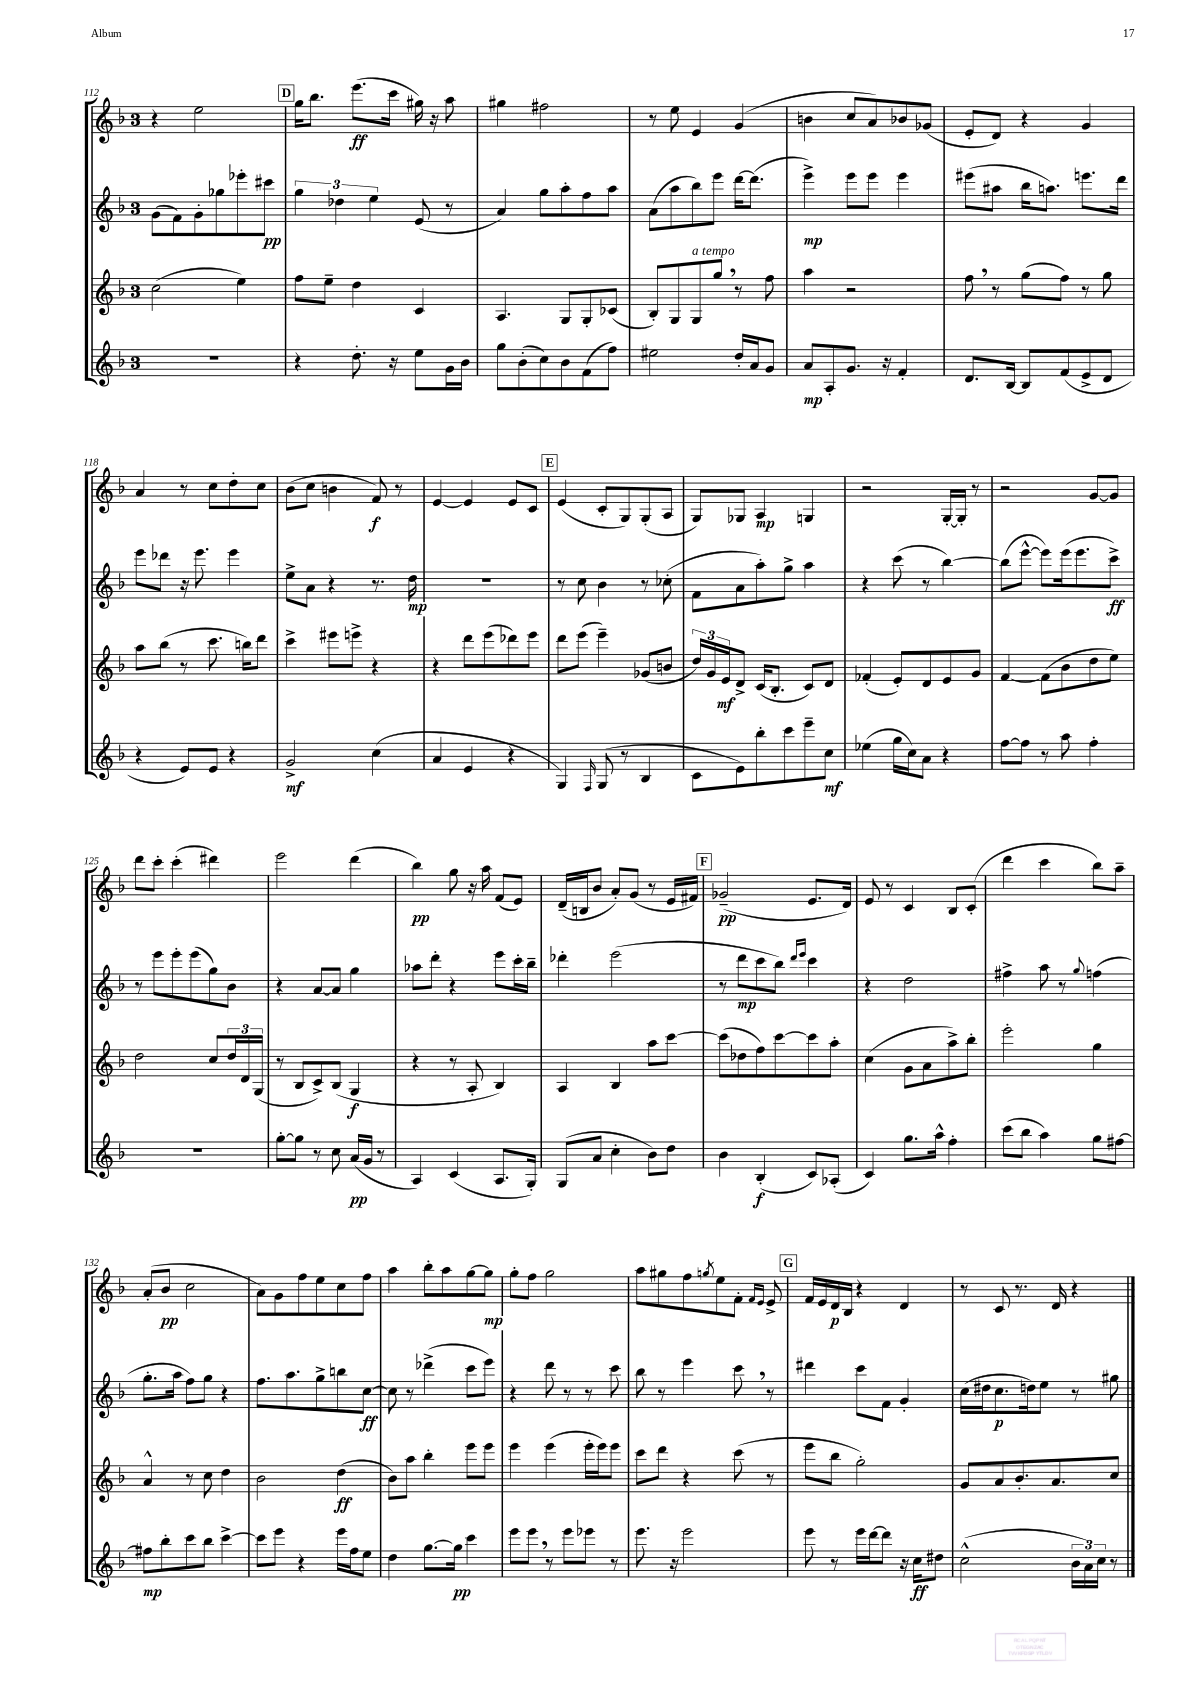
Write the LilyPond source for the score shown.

<<
\new StaffGroup <<
\new Staff = "s0" {
    \clef treble \key f \major \once \override Staff.TimeSignature.style = #'single-digit \time 3/4
    r4 e''2 |
    \mark \markup { \box "D" } g''16 bes''8. e'''8.\ff( c'''16 gis''16) r16 a''8 |
    gis''4 fis''2 |
    r8 e''8 e'4 g'4( |
    b'4 c''8 a'8) bes'8 ges'8( |
    e'8-. d'8) r4 g'4 |
    a'4 r8 c''8 d''8-. c''8 |
    bes'8( c''8 b'4 f'8\f) r8 |
    e'4~ e'4 e'8 c'8 |
    \mark \markup { \box "E" } e'4( c'8-. g8) g8-.( a8 |
    g8) ges8 a4\mp g4 |
    r2 g16~-. g16-. r8 |
    r2 g'8~ g'8 |
    d'''8 c'''8-. c'''4-.( dis'''4) |
    e'''2 d'''4( |
    bes''4\pp) g''8 r16 a''16 f'8( e'8) |
    d'16--( b16 bes'8 a'8-.) g'8( r8 e'16 fis'16) |
    \mark \markup { \box "F" } ges'2--\pp( e'8. d'16) |
    e'8 r8 c'4 bes8 c'8-.( |
    d'''4 c'''4 bes''8) a''8-- |
    a'8-.( bes'8\pp c''2 |
    a'8) g'8 f''8 e''8 c''8 f''8 |
    a''4 bes''8-. a''8 g''8~ g''8\mp |
    g''8-. f''8 g''2 |
    a''8 gis''8 f''8 \acciaccatura { g''8 } e''8 f'8-. \grace { f'16 e'16 } e'8-> |
    \mark \markup { \box "G" } f'16 e'16 d'16\p bes16 r4 d'4 |
    r8 c'8 r8. d'16 r4 \bar "|." |
}
\new Staff = "s1" {
    \clef treble \key f \major \once \override Staff.TimeSignature.style = #'single-digit \time 3/4
    g'8( f'8) g'8-. ges''8 ees'''8-. cis'''8\pp |
    \mark \markup { \box "D" } \tuplet 3/2 { g''4 des''4 e''4 } e'8( r8 |
    a'4) g''8 a''8-. f''8 a''8 |
    a'8( a''8 bes''8) e'''8 d'''16~ d'''8.( |
    e'''4->\mp) e'''8 e'''8 e'''4 |
    eis'''8( ais''8 bes''16 a''8.) e'''8. d'''16 |
    e'''8 des'''8 r16 e'''8. e'''4 |
    e''8-> a'8 r4 r8. d''16\mp |
    R2. |
    \mark \markup { \box "E" } r8 c''8 bes'4 r8 ces''8-.( |
    f'8 a'8 a''8-.) g''8-> a''4 |
    r4 c'''8( r8 bes''4~) |
    bes''8( e'''8~-^ e'''8) e'''16( e'''8. c'''8->\ff) |
    r8 e'''8 e'''8-. e'''8( g''8) bes'8 |
    r4 a'8~ a'8 g''4 |
    aes''8 d'''8-. r4 e'''8 c'''16-. bes''16-- |
    des'''4-. e'''2( |
    \mark \markup { \box "F" } r8 d'''8\mp c'''8 bes''8) \grace { d'''16 e'''16 } c'''4 |
    r4 d''2 |
    fis''4-> a''8 r8 \appoggiatura { g''8 } f''4( |
    g''8.-. a''16 f''8) g''8 r4 |
    f''8. a''8. g''8-> b''8 c''8~\ff |
    c''8 r8 des'''4->( c'''8 e'''8) |
    r4 d'''8 r8 r8 c'''8 |
    bes''8 r8 e'''4 c'''8 \breathe r8 |
    \mark \markup { \box "G" } dis'''4 c'''8 f'8 g'4-. |
    c''16( dis''16 c''8.\p d''16) e''8 r8 gis''8 \bar "|." |
}
\new Staff = "s2" {
    \clef treble \key f \major \once \override Staff.TimeSignature.style = #'single-digit \time 3/4
    c''2( e''4) |
    \mark \markup { \box "D" } f''8 e''8-- d''4 c'4 |
    a4. g8 g8-. ces'8( |
    bes8-.) g8 g8^\markup { \italic "a tempo" } g''8 \breathe r8 f''8 |
    a''4 r2 |
    f''8 \breathe r8 g''8( f''8) r8 g''8 |
    a''8 bes''8( r8 c'''8. b''16) d'''8 |
    c'''4-> eis'''8 e'''8-> r4 |
    r4 d'''8 e'''8( des'''8) e'''8 |
    \mark \markup { \box "E" } d'''8 e'''8( e'''4--) ges'8( b'8 |
    \tuplet 3/2 { d''16) g'16 e'16\mf } d'8-> c'16( bes8.-. c'8) d'8 |
    fes'4-.( e'8-.) d'8 e'8 g'8 |
    f'4~ f'8( bes'8 d''8 e''8) |
    d''2 c''8 \tuplet 3/2 { d''16 d'16 g16( } |
    r8 bes8 c'8->) bes8( g4\f |
    r4 r8 a8-. bes4) |
    a4 bes4 a''8 c'''8~ |
    \mark \markup { \box "F" } c'''8( des''8 f''8) c'''8~ c'''8 a''8-. |
    c''4( g'8 a'8 a''8->) bes''8-. |
    e'''2-. g''4 |
    a'4-^ r8 c''8 d''4 |
    bes'2 d''4\ff( |
    bes'8) a''8 bes''4-. e'''8 e'''8 |
    e'''4 e'''4( e'''16-. e'''16) e'''8 |
    c'''8 d'''8 r4 c'''8( r8 |
    \mark \markup { \box "G" } e'''8 bes''8 g''2-.) |
    g'8 a'8 bes'8.-. a'8. c''8 \bar "|." |
}
\new Staff = "s3" {
    \clef treble \key f \major \once \override Staff.TimeSignature.style = #'single-digit \time 3/4
    R2. |
    \mark \markup { \box "D" } r4 d''8.-. r16 e''8 g'16 bes'16 |
    g''8 bes'8-.( c''8) bes'8 f'8( f''8) |
    eis''2 d''16-. a'16 g'8 |
    a'8\mp a8-. g'8. r16 f'4-. |
    d'8. bes16~ bes8 f'8( e'8-> d'8 |
    r4 e'8) e'8 r4 |
    g'2->\mf c''4( |
    a'4 e'4 r4 |
    \mark \markup { \box "E" } g4) \grace { f16 } g8( r8 bes4 |
    c'8 e'8) bes''8-. c'''8 e'''8-- c''8\mf |
    ees''4( g''16 c''16) a'8 r4 |
    f''8~ f''8 r8 a''8 f''4-. |
    R2. |
    g''8~-. g''8 r8 c''8 a'16\pp( g'16 r8 |
    a4) c'4( a8. g16-.) |
    g8( a'8 c''4-. bes'8) d''8 |
    \mark \markup { \box "F" } bes'4 bes4-.\f( c'8) aes8-.( |
    c'4) g''8. a''16-^ f''4-. |
    c'''8( bes''8 a''4) g''8 fis''8~ |
    fis''8\mp bes''8-. c'''8 bes''8 c'''4~-> |
    c'''8 e'''8 r4 e'''16 f''16 e''8 |
    d''4 g''8.~ g''16\pp c'''4 |
    e'''8 e'''8 \breathe r8 e'''8 ees'''8 r8 |
    e'''8. r16 e'''2 |
    \mark \markup { \box "G" } e'''8 r8 e'''16 d'''16~ d'''8 r16 c''16\ff dis''8 |
    c''2-^( \tuplet 3/2 { bes'16 a'16) c''16 } r8 \bar "|." |
}
>>
>>
\layout { \context { \Score currentBarNumber = #112 } }
